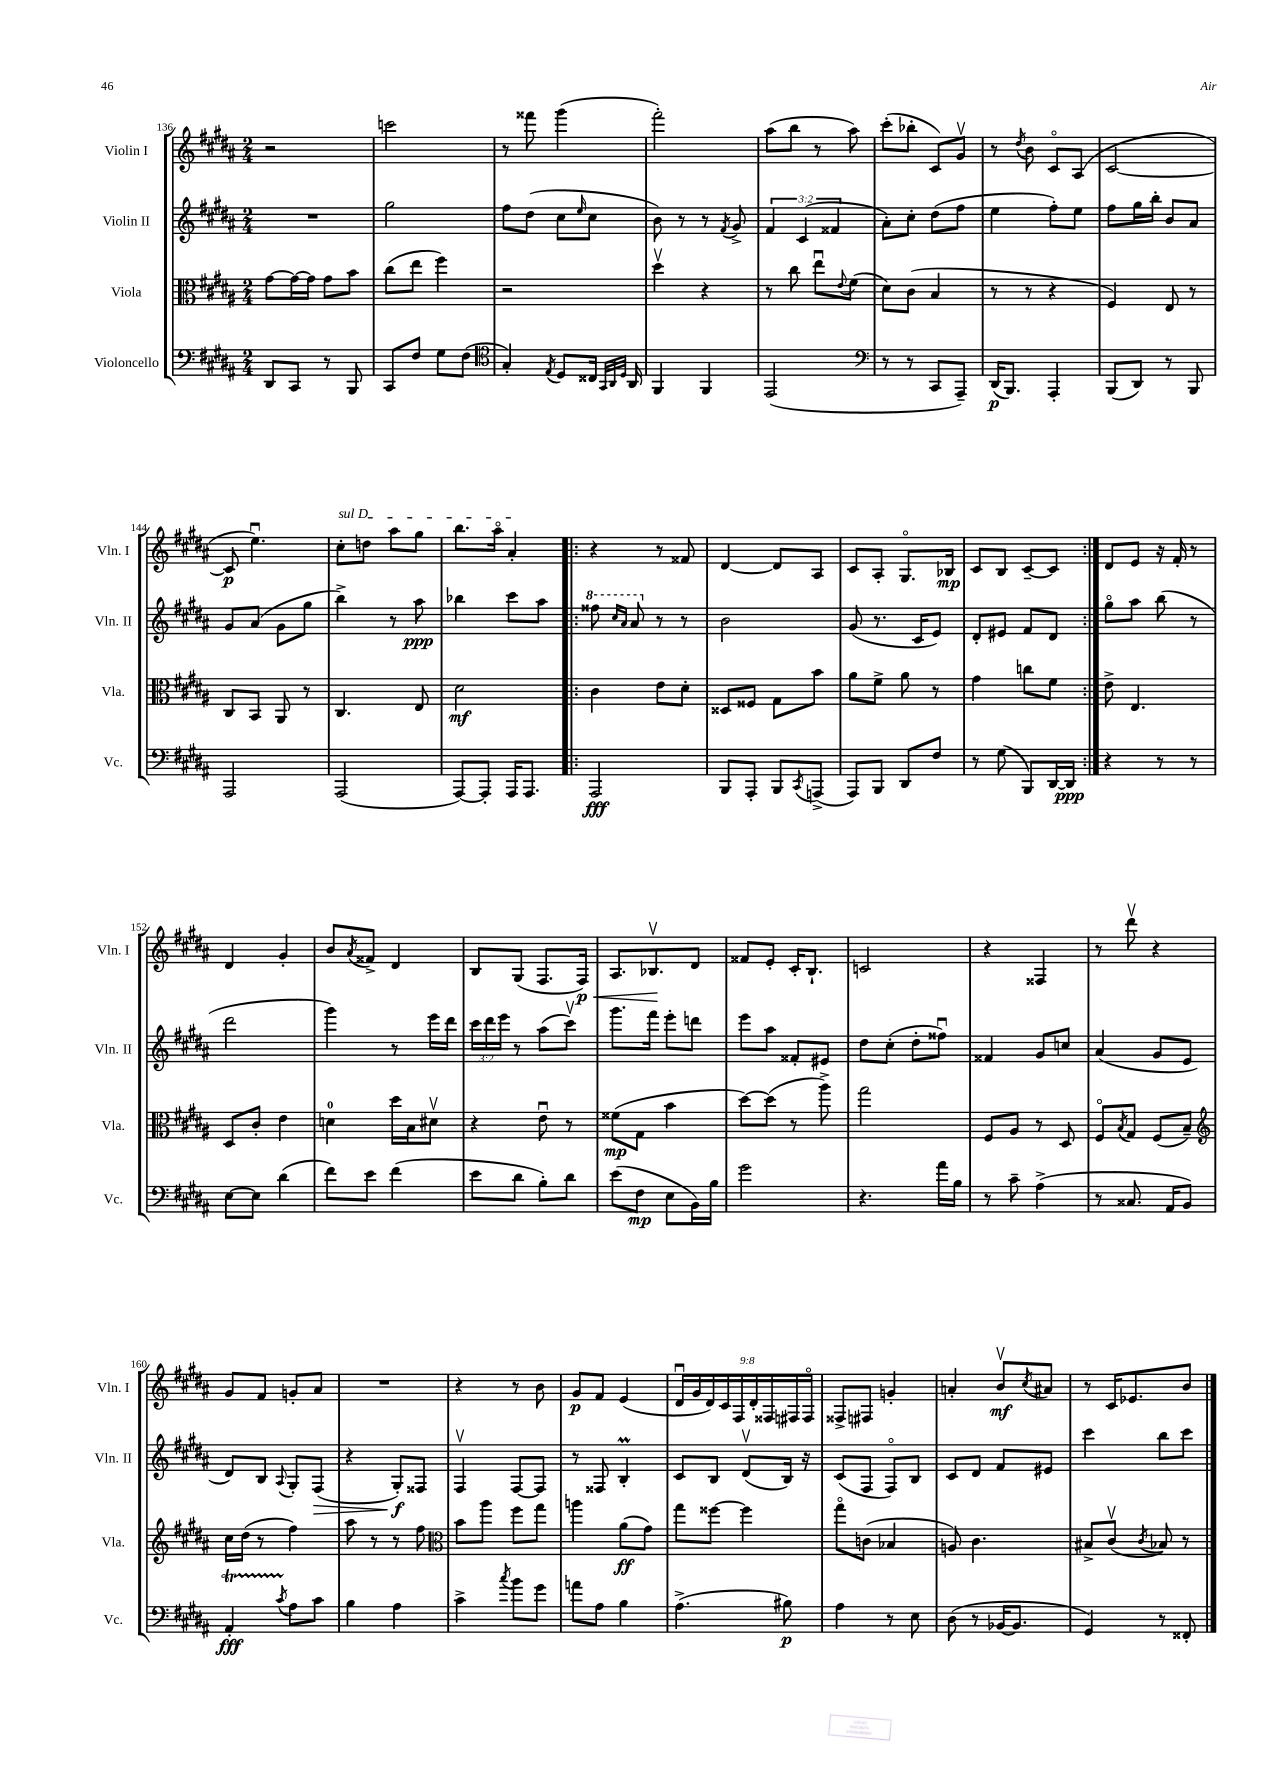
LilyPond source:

<<
\new StaffGroup <<
\new Staff = "s0" \with { instrumentName = "Violin I" shortInstrumentName = "Vln. I" } {
    \clef treble \key b \major \numericTimeSignature \time 2/4 \override Staff.TupletNumber.text = #tuplet-number::calc-fraction-text
    r2 |
    c'''2 |
    r8 fisis'''8 gis'''4( |
    fis'''2-.) |
    ais''8( b''8 r8 ais''8) |
    cis'''8-.( bes''8-. cis'8) gis'8\upbow |
    r8 \acciaccatura { dis''8 } b'8 cis'8\flageolet ais8( |
    cis'2~ |
    cis'8\p e''4.\downbow) |
    \once \override TextSpanner.bound-details.left.text = \markup { \italic "sul D" } cis''8-.\startTextSpan d''8 ais''8 gis''8 |
    b''8. ais''16\flageolet ais'4-.\stopTextSpan |
    \repeat volta 2 { r4 r8 fisis'8 |
    dis'4~ dis'8 ais8 |
    cis'8 ais8-. gis8.\flageolet bes16\mp |
    cis'8 b8 cis'8~-- cis'8 | }
    dis'8 e'8 r16 fis'16-. r8 |
    dis'4 gis'4-. |
    b'8 \acciaccatura { ais'8 } fisis'8-> dis'4 |
    b8 gis8( fis8. fis16\p\<) |
    ais8. bes8.\upbow\! dis'8 |
    fisis'8 e'8-. cis'16-. b8.-! |
    c'2 |
    r4 fisis4 |
    r8 dis'''8\upbow r4 |
    gis'8 fis'8 g'8-. ais'8 |
    R2 |
    r4 r8 b'8 |
    gis'8\p fis'8 e'4( |
    \tuplet 9/8 { dis'16\downbow gis'16 dis'16) cis'16 fis16 dis'16-. fisis16 fis16 fis16\flageolet } |
    fisis8-> fis8 g'4-. |
    a'4-. b'8\upbow\mf \acciaccatura { cis''8 } ais'8 |
    r8 cis'16 ees'8. b'8 \bar "|." |
}
\new Staff = "s1" \with { instrumentName = "Violin II" shortInstrumentName = "Vln. II" } {
    \clef treble \key b \major \numericTimeSignature \time 2/4 \override Staff.TupletNumber.text = #tuplet-number::calc-fraction-text
    R2 |
    gis''2 |
    fis''8 dis''8( cis''8 \grace { e''16 } cis''8 |
    b'8) r8 r8 \acciaccatura { fis'8 } gis'8-> |
    \tuplet 3/2 { fis'4 cis'4( fisis'4 } |
    ais'8-.) cis''8-. dis''8( fis''8 |
    e''4 fis''8-.) e''8 |
    fis''8 gis''16 b''16-. b'8 ais'8 |
    gis'8 ais'8( gis'8 gis''8 |
    b''4->) r8 ais''8\ppp |
    bes''4 cis'''8 ais''8 |
    \repeat volta 2 { \ottava #1 fisis'''8 \grace { cis'''16 ais''16 } ais''8 \ottava #0 r8 r8 |
    b'2 |
    gis'8( r8. cis'16 e'8) |
    dis'8-. eis'8 fis'8 dis'8 | }
    gis''8\flageolet ais''8 b''8( r8 |
    dis'''2 |
    gis'''4) r8 e'''16 dis'''16 |
    \tuplet 3/2 { cis'''16 dis'''16 e'''16 } r8 ais''8( cis'''8\upbow) |
    gis'''8. fis'''16 e'''8-. d'''8 |
    e'''8 ais''8 fisis'8-. eis'8 |
    dis''8 cis''8-.( dis''8-. fisis''8\downbow) |
    fisis'4 gis'8 c''8 |
    ais'4( gis'8 e'8 |
    dis'8) b8 \appoggiatura { ais8 } gis8-. fis8\>( |
    r4 gis8-.\f\!) fisis8 |
    fis4\upbow fis8~ fis8 |
    r8 fisis8 b4-.\prall |
    cis'8 b8 dis'8\upbow( b16) r16 |
    cis'8( fis8 fis8\flageolet) b8 |
    cis'8 dis'8 fis'8 eis'8 |
    cis'''4 b''8 cis'''8 \bar "|." |
}
\new Staff = "s2" \with { instrumentName = "Viola" shortInstrumentName = "Vla." } {
    \clef alto \key b \major \numericTimeSignature \time 2/4
    gis'8~ gis'16~ gis'16 gis'8 b'8 |
    cis''8( e''8 fis''4) |
    r2 |
    dis''4\upbow r4 |
    r8 cis''8 e''8\downbow \appoggiatura { e'8 } fis'8( |
    dis'8) cis'8( b4 |
    r8 r8 r4 |
    fis4) e8 r8 |
    cis8 b,8 ais,8 r8 |
    cis4. e8 |
    dis'2\mf |
    \repeat volta 2 { cis'4 e'8 dis'8-. |
    disis8 fisis8 gis8 b'8 |
    ais'8 fis'8-> ais'8 r8 |
    gis'4 c''8 fis'8 | }
    e'8-> e4. |
    dis8 cis'8-. e'4 |
    d'4-0 dis''16 b16 dis'8\upbow |
    r4 e'8\downbow r8 |
    fisis'8\mp( gis8 b'4 |
    dis''8~) dis''8( r8 ais''8->) |
    gis''2 |
    fis8 ais8 r8 dis8 |
    fis8\flageolet \acciaccatura { b8 } gis8 fis8( b8--) |
    \clef treble cis''16 dis''16( r8 fis''4) |
    ais''8 r8 r8 fis''8 |
    \clef alto b'8 ais''8 fis''8 gis''8 |
    a''4 ais'8\ff( gis'8) |
    gis''8 fisis''8~ fisis''4 |
    gis''8\flageolet c'8( bes4 |
    a8) cis'4. |
    bis8-> cis'8\upbow( \acciaccatura { cis'8 } bes8) r8 \bar "|." |
}
\new Staff = "s3" \with { instrumentName = "Violoncello" shortInstrumentName = "Vc." } {
    \clef bass \key b \major \numericTimeSignature \time 2/4
    dis,8 cis,8 r8 b,,8 |
    cis,8 fis8 gis8 fis8( |
    \clef tenor gis4-.) \acciaccatura { e8 } dis8 cisis16 \grace { gis,32 ais,32 dis32 } ais,16 |
    fis,4 fis,4 |
    e,2( |
    \clef bass r8 r8 cis,8 ais,,8--) |
    dis,16\p( b,,8.) ais,,4-. |
    b,,8( dis,8) r8 b,,8 |
    ais,,2 |
    ais,,2( |
    ais,,8~) ais,,8-. ais,,16 ais,,8. |
    \repeat volta 2 { ais,,2\fff |
    b,,8 ais,,8-. b,,8 \acciaccatura { cis,8 } a,,8->( |
    ais,,8) b,,8 dis,8 fis8 |
    r8 gis8( b,,8) dis,16~ dis,16\ppp | }
    r4 r8 r8 |
    e8~ e8 dis'4( |
    fis'8) e'8 fis'4( |
    e'8 dis'8 b8-.) dis'8 |
    e'8( fis8\mp e8 b,16) b16 |
    gis'2 |
    r4. ais'16 b16 |
    r8 cis'8-- ais4->( |
    r8 cisis8. ais,16 b,8) |
    ais,4-.\startTrillSpan\fff \acciaccatura { cis'8 } ais8\stopTrillSpan cis'8 |
    b4 ais4 |
    cis'4-> \acciaccatura { cis''8 } b'8 gis'8 |
    a'8 ais8 b4 |
    ais4.->( bis8\p) |
    ais4 r8 e8 |
    dis8( r8 bes,16~ bes,8. |
    gis,4) r8 fisis,8-. \bar "|." |
}
>>
>>
\layout { \context { \Score currentBarNumber = #136 } }
